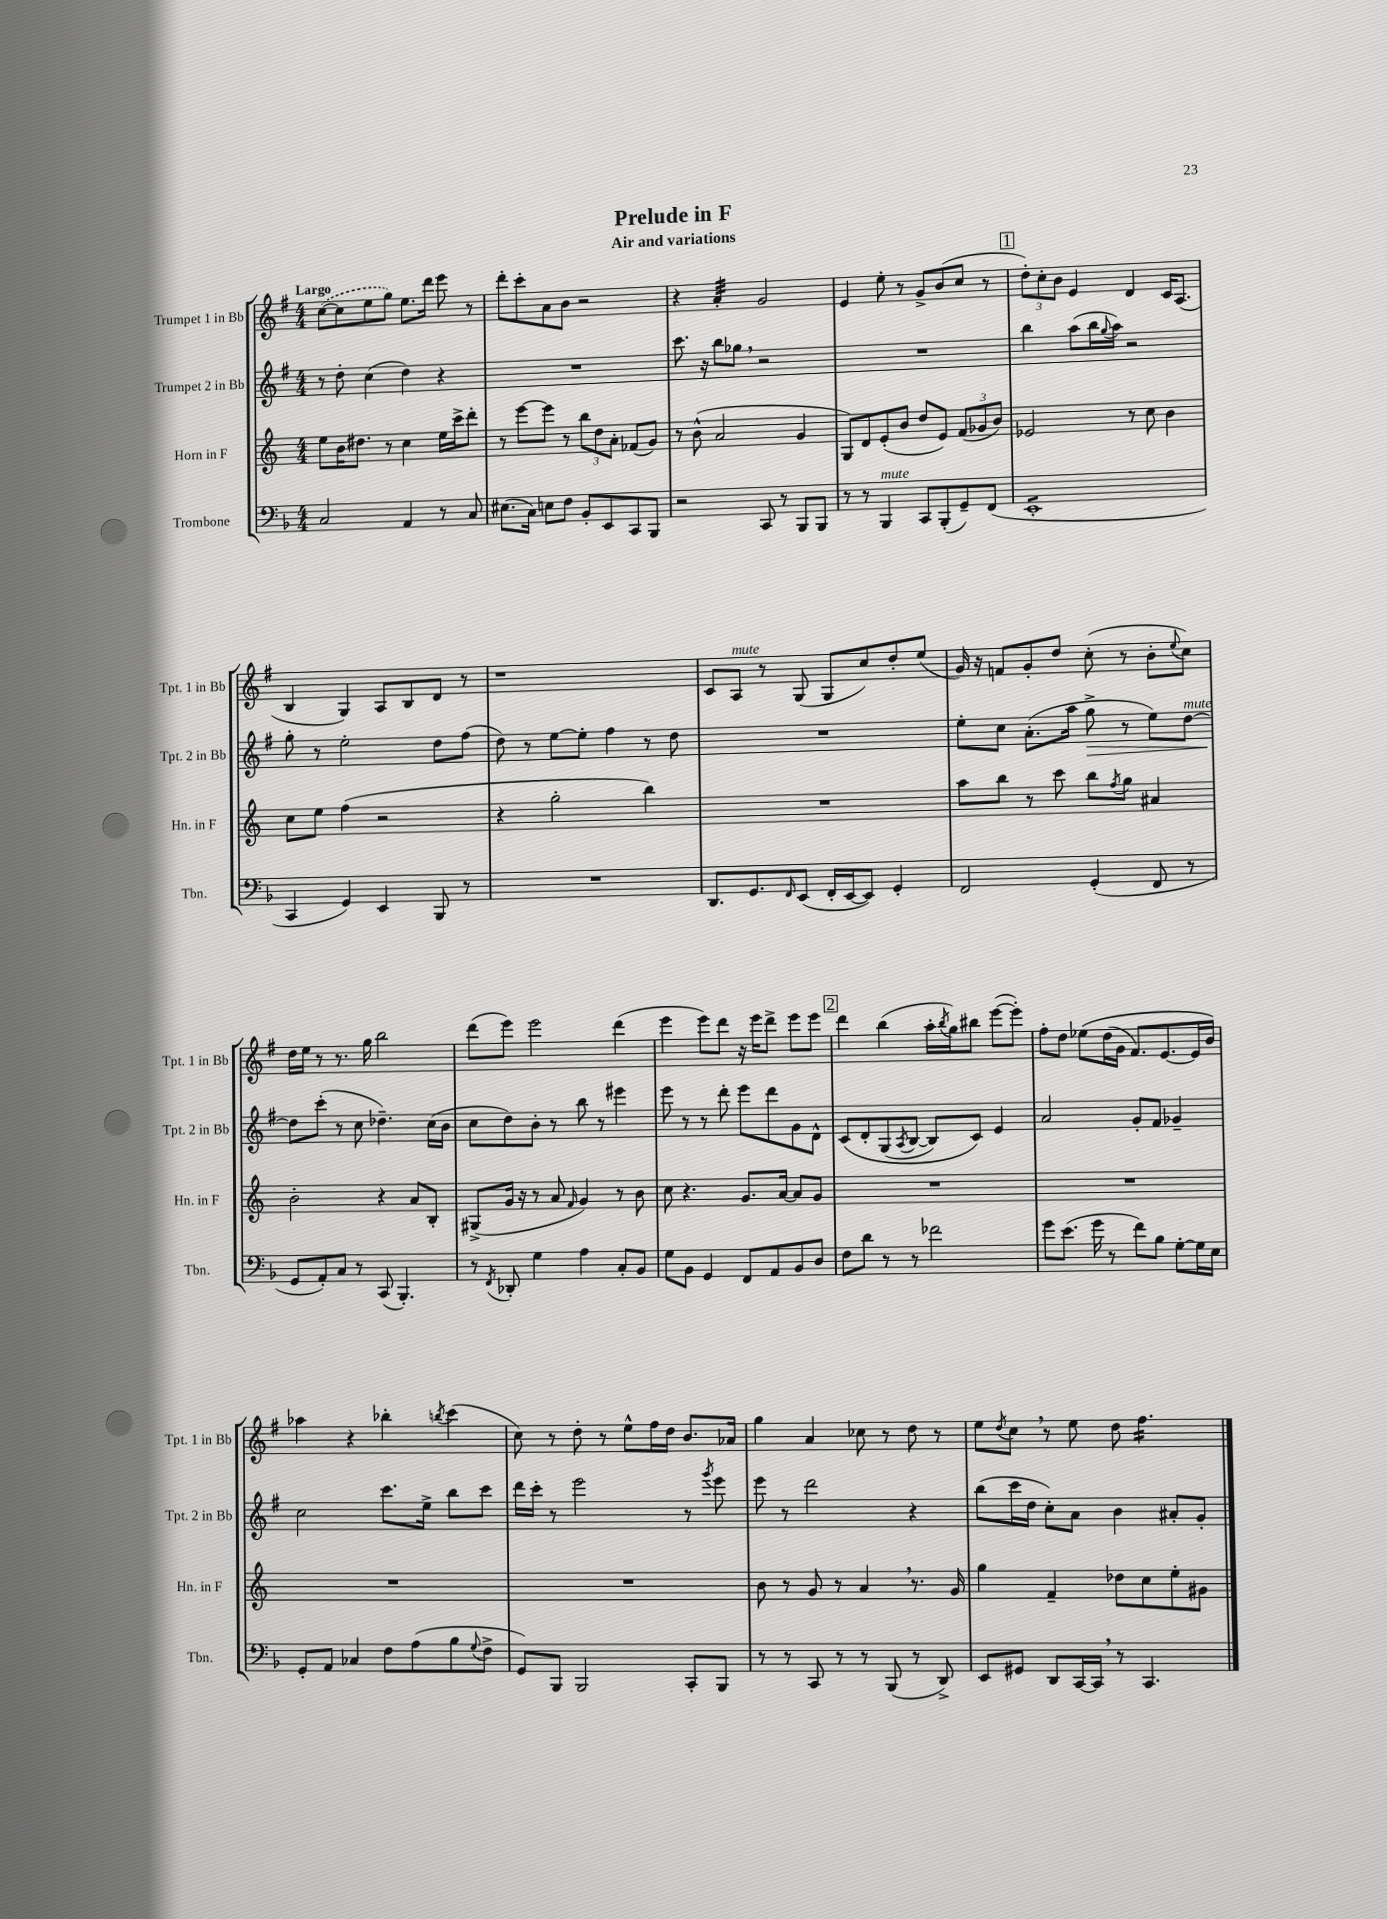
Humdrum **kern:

**kern	**kern	**kern	**kern
*staff4	*staff3	*staff2	*staff1
*clefF4	*clefG2	*clefG2	*clefG2
*k[b-]	*k[]	*k[f#]	*k[f#]
*M4/4	*M4/4	*M4/4	*M4/4
2C	8ee	8r	([8cc
.	16b	8dd'	8cc]
.	8.dd#	.	.
.	.	(4cc	8ee
.	8r	.	8gg)
4AA	4cc	4dd)	8.ee
.	.	.	16ddd
8r	16ee	4r	8eee
.	16ccc^	.	.
8C	8ddd'	.	8r
=	=	=	=
(8.E#	8r	1r	8ddd'
.	[8eee	.	8ccc'
16C)	.	.	.
8E	8eee]	.	8a
8F	8r	.	8b
8BB-'	12bb	.	2r
.	12dd	.	.
8EE	.	.	.
.	12a'	.	.
8CC	(8f-	.	.
8BBB-	8g)	.	.
=	=	=	=
2r	8r	8.ccc	4r
.	(8b^^	.	.
.	.	16r	.
.	2a	8bb	4a'
.	.	8gg-	.
8CC	.	2r	2g
8r	.	.	.
8BBB-	4g	.	.
8BBB-	.	.	.
=	=	=	=
8r	8G)	1r	4e
8r	8d	.	.
4BBB-	(8e'	.	8ee'
.	8b	.	8r
8CC	8dd	.	8g^
(8BBB-'	8e)	.	(8b
8GG~)	(12f	.	8cc
.	12g-	.	.
(8FF	.	.	8r
.	12b)	.	.
=	=	=	=
1EE'	2e-	4bb	12dd')
.	.	.	12cc'
.	.	.	12b
.	.	(8aa	4e
.	.	16bb	.
.	.	8qqgg	.
.	.	16aa)	.
.	8r	2r	4d
.	8cc	.	.
.	4b	.	16c
.	.	.	(8.A
=	=	=	=
4CC	8cc	8gg'	4B
.	8ee	8r	.
4GG)	(4ff	2ee'	4G)
4EE	2r	.	8A
.	.	.	8B
8BBB-	.	8dd	8d
8r	.	(8ff#	8r
=	=	=	=
1r	4r	8dd)	1r
.	.	8r	.
.	2gg'	[8ee	.
.	.	8ee']	.
.	.	4ff#	.
.	4bb)	8r	.
.	.	8dd	.
=	=	=	=
8.DD	1r	1r	8c
.	.	.	8A
8.GG	.	.	.
.	.	.	8r
16qqFF	.	.	.
(8EE	.	.	(8G
16FF'	.	.	8G
[16EE	.	.	.
8EE])	.	.	8cc)
4GG'	.	.	8dd'
.	.	.	(8ee
=	=	=	=
2FF	8aa	8ee'	16g)
.	.	.	16r
.	8bb	8cc	8f
.	8r	(8.a'	8g'
.	8ccc	.	8dd
.	.	16aa	.
(4GG'	8bb	8gg^	(8cc'
.	8qff	.	.
.	8gg	8r	8r
8FF	4a#	8ee)	8b'
.	.	.	8qqee
8r	.	[8dd	8cc)
=	=	=	=
8GG	2b'	8dd]	16dd
.	.	.	16ee
8AA')	.	(8ccc'	8r
8C	.	8r	8.r
8r	.	8cc	.
.	.	.	16gg
(8CC	4r	4.dd-~)	2bb
4.BBB-')	.	.	.
.	8a	.	.
.	8B'	(16cc	.
.	.	16b	.
=	=	=	=
8r	(8G#^	8cc	(8ddd
8qFF	.	.	.
8DD-'	16g	8dd)	8eee)
.	16r	.	.
4G	8r	8b'	2eee
.	8a	8r	.
.	16qqf	.	.
4A	4g)	8bb	.
.	.	8r	.
8C'	8r	4eee#	(4ddd
8BB-	8b	.	.
=	=	=	=
8G	8cc	8eee	4eee
8BB-	4.r	8r	.
4GG	.	8r	8eee)
.	.	8ddd'	8ddd
8FF	8.g	8eee	16r
.	.	.	16eee
8AA	.	8ddd	8ddd^
.	[16a	.	.
8BB-	8a]	8g	8eee
8D	8g	8d^^	8eee
=	=	=	=
8F	1r	&(8c	4ddd
8d	.	8d'	.
8r	.	(8G	(4bb
.	.	8qA	.
8r	.	[8B	.
2f-	.	8B])	16aa'
.	.	.	8qbb
.	.	.	16gg)
.	.	8c&)	8bb#
.	.	4e	([8eee
.	.	.	8eee'])
=	=	=	=
8g	1r	2a	8ff#'
(8.e	.	.	8dd
.	.	.	&(8ee-
16g	.	.	.
8r	.	.	(16dd
.	.	.	16g
8f)	.	8g'	8.f#)
8B-	.	8f#	.
.	.	.	[8.e
[8G'	.	4g-~	.
16G]	.	.	16e]
16E	.	.	16b&)
=	=	=	=
8GG'	1r	2cc	4aa-
8AA	.	.	.
4C-	.	.	4r
8F	.	8.ccc	4bb-'
(8A	.	.	.
.	.	16ee^	.
.	.	.	8qbb
8B-	.	8bb	(4ccc
8qqG	.	.	.
8F^	.	8ccc	.
=	=	=	=
8GG)	1r	16ddd	8cc)
.	.	16ccc'	.
8BBB-	.	8r	8r
2BBB-	.	2eee	8dd'
.	.	.	8r
.	.	.	8ee^^
.	.	.	16ff#
.	.	.	16dd
8CC'	.	8r	8.b
.	.	8qggg	.
8BBB-	.	8eee	.
.	.	.	16a-
=	=	=	=
8r	8b	8eee	4gg
8r	8r	8r	.
8CC	8g	2ddd	4a
8r	8r	.	.
8r	4a	.	8cc-
(8BBB-	.	.	8r
8r	8.r	4r	8dd
8DD^)	.	.	8r
.	16g	.	.
=	=	=	=
8EE	4gg	(8bb	8ee
.	.	.	8qdd
8GG#	.	16ccc	8cc
.	.	16dd	.
8DD	4f~	8cc')	8r
[16CC	.	8a	8ee
16CC]	.	.	.
8r	8dd-	4b	8dd
4.CC	8cc	.	4.ff#
.	8ee'	8a#'	.
.	8g#	8g'	.
==	==	==	==
*-	*-	*-	*-
